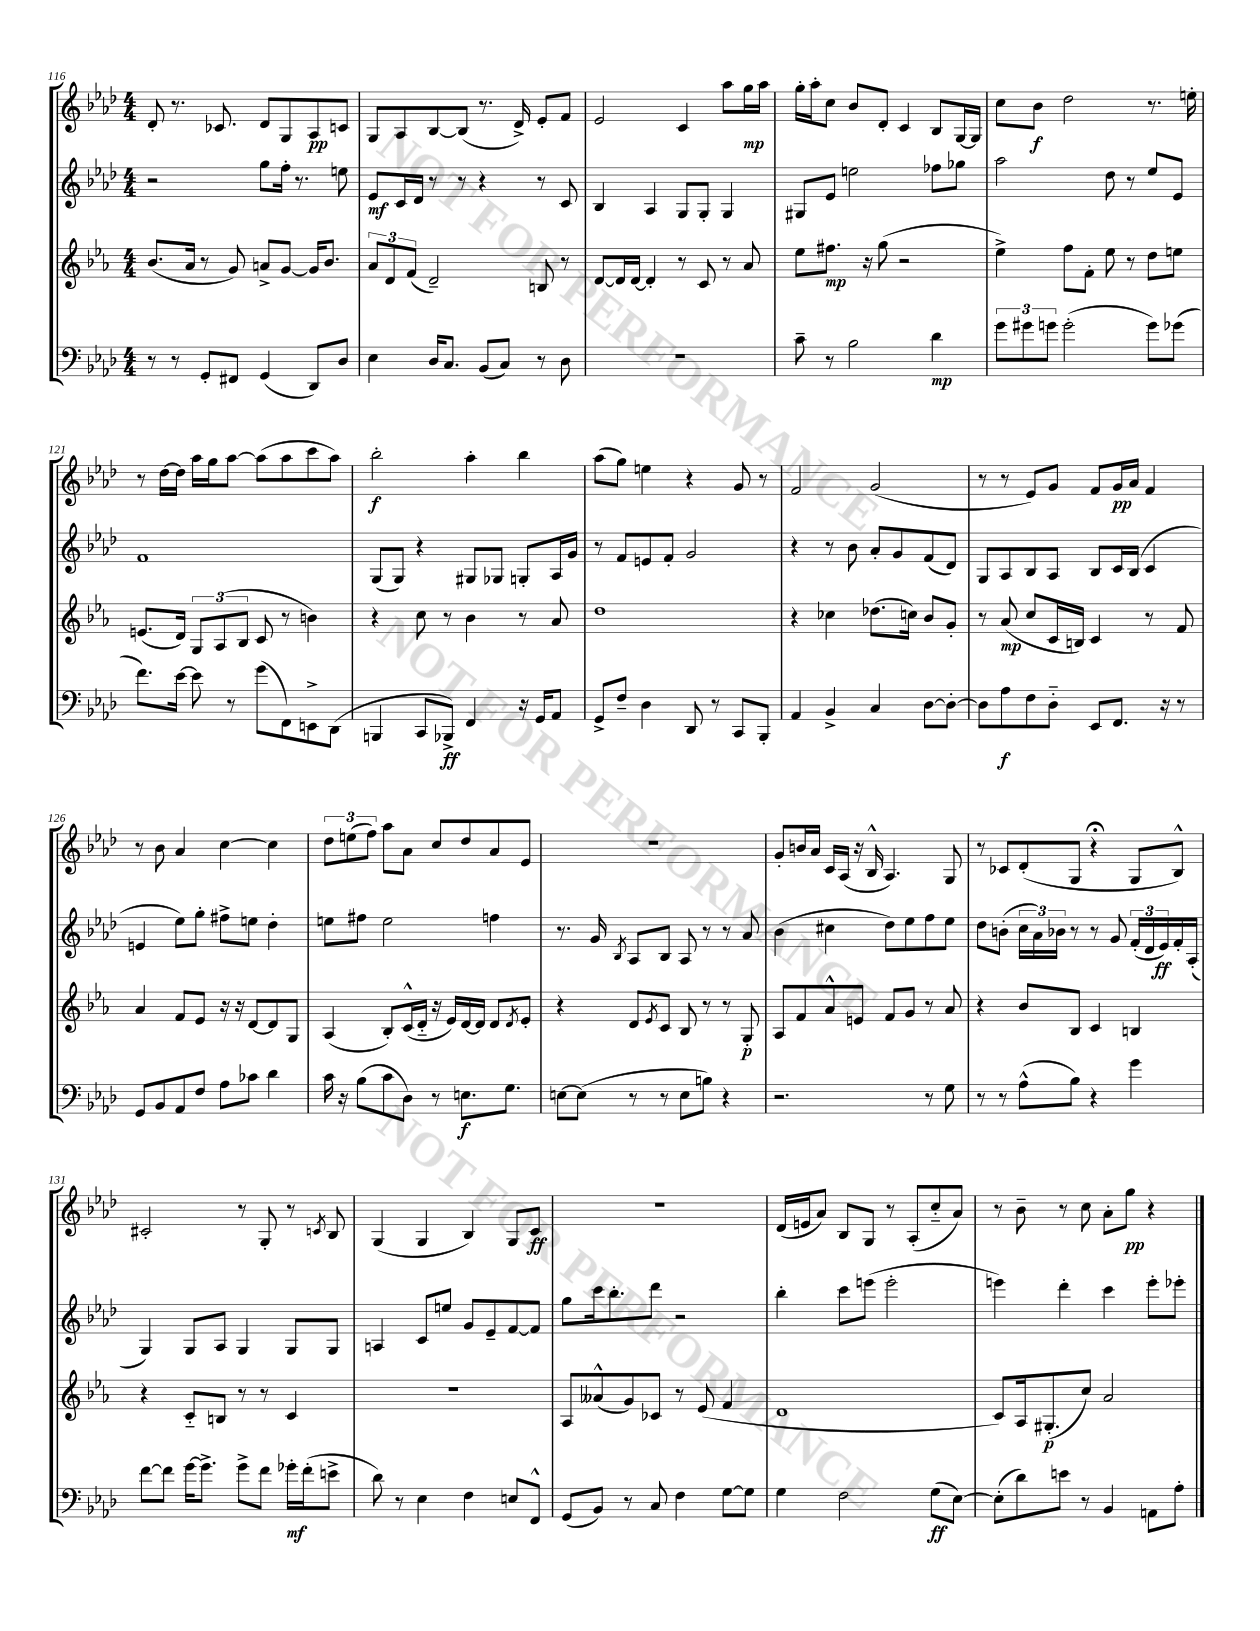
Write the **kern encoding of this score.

**kern	**dynam	**kern	**dynam	**kern	**dynam	**kern	**dynam
*part4	*part4	*part3	*part3	*part2	*part2	*part1	*part1
*staff4	*staff4	*staff3	*staff3	*staff2	*staff2	*staff1	*staff1
*clefF4	*	*clefG2	*	*clefG2	*	*clefG2	*
*k[b-e-a-d-]	*	*k[b-e-a-]	*	*k[b-e-a-d-]	*	*k[b-e-a-d-]	*
*M4/4	*	*M4/4	*	*M4/4	*	*M4/4	*
=116	=116	=116	=116	=116	=116	=116	=116
8r	.	(8.b-/L	.	2r	.	8d-'/	.
8r	.	.	.	.	.	8.r	.
.	.	16a-/Jk	.	.	.	.	.
8GG'/L	.	8r	.	.	.	.	.
.	.	.	.	.	.	8.c-X/	.
8FF#X/J	.	8g/)	.	.	.	.	.
(4GG/	.	8an^/L	.	8gg\L	.	8d-/L	.
.	.	[8g/J	.	16ff'\Jk	.	8G/	.
.	.	.	.	8.r	.	.	.
8DD-/L)	.	16g/KL]	.	.	.	8A-/	pp
.	.	8.b-/J	.	.	.	.	.
8D-/J	.	.	.	8een\	.	8cn/J	.
=117	=117	=117	=117	=117	=117	=117	=117
4E-\	.	12a-/L	.	8e-/L	mf	8G/L	.
.	.	12d/	.	.	.	.	.
.	.	.	.	16c/L	.	8A-/	.
.	.	(12f/J	.	.	.	.	.
.	.	.	.	16d-/JJ	.	.	.
16D-/KL	.	2d~/)	.	8r	.	[8B-/	.
8.C/J	.	.	.	.	.	.	.
.	.	.	.	8r	.	(8B-/J]	.
(8BB-/L	.	.	.	4r	.	8.r	.
8C/J)	.	.	.	.	.	.	.
.	.	.	.	.	.	16d-^/)	.
8r	.	8Bn/	.	8r	.	8e-'/L	.
8D-\	.	8r	.	8c/	.	8f/J	.
=118	=118	=118	=118	=118	=118	=118	=118
1r	.	[8d/L	.	4B-/	.	2e-/	.
.	.	16d/L]	.	.	.	.	.
.	.	[16d/JJ	.	.	.	.	.
.	.	4d'/]	.	4A-/	.	.	.
.	.	8r	.	8G/L	.	4c/	.
.	.	8c/	.	8G'/J	.	.	.
.	.	8r	.	4G/	.	8aa-\L	.
.	.	8a-/	.	.	.	16gg\L	mp
.	.	.	.	.	.	16aa-\JJ	.
=119	=119	=119	=119	=119	=119	=119	=119
8c~\	.	8ee-\L	.	8G#X/L	.	16gg'\LL	.
.	.	.	.	.	.	16aa-'\J	.
8r	.	8.ff#X\J	mp	8e-/J	.	8cc\J	.
2B-\	.	.	.	2een\	.	8b-/L	.
.	.	16r	.	.	.	.	.
.	.	(8gg\	.	.	.	8d-'/J	.
.	.	2r	.	.	.	4c/	.
4d-\	mp	.	.	8ff-X\L	.	8B-/L	.
.	.	.	.	8gg-X\J	.	[16G/L	.
.	.	.	.	.	.	16G/JJ]	.
=120	=120	=120	=120	=120	=120	=120	=120
12g\L	.	4ee-^\)	.	2aa-\	.	8cc\L	.
12g#X\	.	.	.	.	.	.	.
.	.	.	.	.	.	8b-\J	f
12gn\J	.	.	.	.	.	.	.
(2g'\	.	8ff\L	.	.	.	2dd-\	.
.	.	8f'\J	.	.	.	.	.
.	.	8ee-\	.	8dd-\	.	.	.
.	.	8r	.	8r	.	.	.
8g\L)	.	8dd\L	.	8ee-/L	.	8.r	.
(8g-X\J	.	8een\J	.	8e-/J	.	.	.
.	.	.	.	.	.	16een'\	.
!!LO:LB:g=z
=121	=121	=121	=121	=121	=121	=121	=121
8.f\L)	.	(8.en/L	.	1f	.	8r	.
.	.	.	.	.	.	[16dd-\LL	.
[16e-\Jk	.	16d/Jk)	.	.	.	16dd-\JJ]	.
8e-\]	.	12G/L	.	.	.	16aa-\LL	.
.	.	.	.	.	.	16gg\J	.
.	.	(12A-/	.	.	.	.	.
8r	.	.	.	.	.	[8aa-\J	.
.	.	12B-/J	.	.	.	.	.
(8g\L	.	8c/	.	.	.	(8aa-\L]	.
8FF\)	.	8r	.	.	.	8aa-\	.
8EEn^\	.	4bn\)	.	.	.	8ccc\	.
(8DD-\J	.	.	.	.	.	8aa-\J)	.
=122	=122	=122	=122	=122	=122	=122	=122
4BBBn/	.	4r	.	(8G/L	.	2bb-'\	f
.	.	.	.	8G/J)	.	.	.
8CC/L	.	8cc\	.	4r	.	.	.
8BBB-X^/J)	ff	8r	.	.	.	.	.
4FF/	.	4b-\	.	8G#X/L	.	4aa-'\	.
.	.	.	.	8G-X/J	.	.	.
16r	.	8r	.	8Gn'/L	.	4bb-\	.
16GG/KL	.	.	.	.	.	.	.
8AA-/J	.	8a-/	.	16A-/L	.	.	.
.	.	.	.	16g/JJ	.	.	.
=123	=123	=123	=123	=123	=123	=123	=123
8GG^/L	.	1dd	.	8r	.	(8aa-\L	.
8F~/J	.	.	.	8f/L	.	8gg\J)	.
4D-\	.	.	.	8en/	.	4een\	.
.	.	.	.	8f'/J	.	.	.
8DD-/	.	.	.	2g/	.	4r	.
8r	.	.	.	.	.	.	.
8CC/L	.	.	.	.	.	8g/	.
8BBB-'/J	.	.	.	.	.	8r	.
=124	=124	=124	=124	=124	=124	=124	=124
4AA-/	.	4r	.	4r	.	2f/	.
4BB-^/	.	4cc-X\	.	8r	.	.	.
.	.	.	.	8b-\	.	.	.
4C/	.	(8.dd-X\L	.	8a-'/L	.	(2g/	.
.	.	.	.	8g/	.	.	.
.	.	16ccn\Jk)	.	.	.	.	.
[8D-\L	.	8b-/L	.	(8f/	.	.	.
8D-'\J_	.	8g'/J	.	8d-/J)	.	.	.
=125	=125	=125	=125	=125	=125	=125	=125
8D-\L]	.	8r	.	8G/L	.	8r	.
8A-\	f	(8a-/	mp	8A-/	.	8r	.
8F\	.	8cc/L	.	8B-/	.	8e-/L)	.
8D-\J	.	16c/L	.	8A-/J	.	8g/J	.
.	.	16Bn/JJ)	.	.	.	.	.
8EE-/L	.	4c/	.	8B-/L	.	8f/L	.
8.FF/J	.	.	.	16c/L	.	16g/L	pp
.	.	.	.	(16B-/JJ	.	16a-/JJ	.
.	.	8r	.	4c/	.	4f/	.
16r	.	.	.	.	.	.	.
8r	.	8f/	.	.	.	.	.
!!LO:LB:g=z
=126	=126	=126	=126	=126	=126	=126	=126
8GG/L	.	4a-/	.	4en/	.	8r	.
8BB-/	.	.	.	.	.	8b-\	.
8AA-/	.	8f/L	.	8ee-\L)	.	4a-/	.
8F/J	.	8e-/J	.	8gg'\J	.	.	.
8A-\L	.	16r	.	8ff#X^\L	.	[4cc\	.
.	.	16r	.	.	.	.	.
8c-X\J	.	[8d/L	.	8een\J	.	.	.
4d-\	.	8d/]	.	4dd-'\	.	4cc\]	.
.	.	8G/J	.	.	.	.	.
=127	=127	=127	=127	=127	=127	=127	=127
16c\	.	(4A-/	.	8een\L	.	12dd-\L	.
16r	.	.	.	.	.	.	.
.	.	.	.	.	.	(12een\	.
(8B-\L	.	.	.	8ff#X\J	.	.	.
.	.	.	.	.	.	12ff\J)	.
8c\	.	8B-'/L)	.	2ee\	.	8aa-\L	.
8D-\J)	.	(16c^^/L	.	.	.	8a-\J	.
.	.	16d/JJ	.	.	.	.	.
8r	.	16r	.	.	.	8cc/L	.
.	.	16e-/LL)	.	.	.	.	.
8.En\L	f	[16d/	.	.	.	8dd-/	.
.	.	16d/JJ]	.	.	.	.	.
.	.	8d/L	.	4ffn\	.	8a-/	.
8.G\J	.	.	.	.	.	.	.
.	.	8qd/	.	.	.	.	.
.	.	8e-'/J	.	.	.	8e-/J	.
=128	=128	=128	=128	=128	=128	=128	=128
[8En\L	.	4r	.	8.r	.	1r	.
(8E\J]	.	.	.	.	.	.	.
.	.	.	.	16g/	.	.	.
.	.	.	.	8qB-/	.	.	.
8r	.	8d/L	.	8A-/L	.	.	.
.	.	8qe-/	.	.	.	.	.
8r	.	8c/J	.	8B-/J	.	.	.
8E\L	.	8B-/	.	8A-/	.	.	.
8Bn\J)	.	8r	.	8r	.	.	.
4r	.	8r	.	8r	.	.	.
.	.	8G'/	p	8a-/	.	.	.
=129	=129	=129	=129	=129	=129	=129	=129
2.r	.	8A-/L	.	(4b-\	.	8g'/L	.
.	.	8f/	.	.	.	16bn/L	.
.	.	.	.	.	.	16a-/JJ	.
.	.	8a-^^/	.	4cc#X\	.	16c/LL	.
.	.	.	.	.	.	(16A-/JJ	.
.	.	8en/J	.	.	.	16r	.
.	.	.	.	.	.	16B-^^/	.
.	.	8f/L	.	8dd-\L)	.	4.A-/)	.
.	.	8g/J	.	8ee-\	.	.	.
8r	.	8r	.	8ff\	.	.	.
8G\	.	8a-/	.	8ee-\J	.	8G/	.
=130	=130	=130	=130	=130	=130	=130	=130
8r	.	4r	.	8dd-\L	.	8r	.
8r	.	.	.	(8bn'\J	.	8c-X/L	.
(8A-^^\L	.	8b-/L	.	24cc\LL	.	(8d-'/	.
.	.	.	.	24a-\)	.	.	.
.	.	.	.	24b-X\JJ	.	.	.
8B-\J)	.	8B-/J	.	8r	.	8G/J	.
4r	.	4c/	.	8r	.	4r;<	.
.	.	.	.	8g/	.	.	.
4g\	.	4Bn/	.	(24f'/LL	.	8G/L	.
.	.	.	.	24d-/	.	.	.
.	.	.	.	24e-/)	ff	.	.
.	.	.	.	16f'/	.	8B-^^/J)	.
.	.	.	.	(16A-'/JJ	.	.	.
!!LO:LB:g=z
=131	=131	=131	=131	=131	=131	=131	=131
[8f\L	.	4r	.	4G/)	.	2c#X'/	.
8f\J]	.	.	.	.	.	.	.
[16g\KL	.	8c/L	.	8G/L	.	.	.
8.g^\J]	.	.	.	.	.	.	.
.	.	8Bn/J	.	8A-/J	.	.	.
8g^\L	.	8r	.	4G/	.	8r	.
8f\J	.	8r	.	.	.	8G'/	.
16g-X'\LL	mf	4c/	.	8G/L	.	8r	.
(16f'\J	.	.	.	.	.	.	.
.	.	.	.	.	.	8qcn/	.
8en^\J	.	.	.	8G/J	.	8B-/	.
=132	=132	=132	=132	=132	=132	=132	=132
8d-\)	.	1r	.	4An/	.	(4G/	.
8r	.	.	.	.	.	.	.
4E-\	.	.	.	8c/L	.	4G/	.
.	.	.	.	8een/J	.	.	.
4F\	.	.	.	8g/L	.	4B-/)	.
.	.	.	.	8e-~/	.	.	.
8En/L	.	.	.	[8f/	.	8G/L	.
8FF^^/J	.	.	.	8f/J]	.	8c/J	ff
=133	=133	=133	=133	=133	=133	=133	=133
(8GG/L	.	8A-/L	.	8gg\L	.	1r	.
8BB-/J)	.	(8a--X^^/	.	16ccc\k	.	.	.
.	.	.	.	8.bb-'\	.	.	.
8r	.	8g/)	.	.	.	.	.
8C/	.	8c-X/J	.	8ddd-\J	.	.	.
4F\	.	8r	.	2r	.	.	.
.	.	(8e-/	.	.	.	.	.
[8G\L	.	4f/	.	.	.	.	.
8G\J]	.	.	.	.	.	.	.
=134	=134	=134	=134	=134	=134	=134	=134
4G\	.	1d	.	4bb-'\	.	(16d-/LL	.
.	.	.	.	.	.	16en/J	.
.	.	.	.	.	.	8a-/J)	.
2F\	.	.	.	8ccc\L	.	8B-/L	.
.	.	.	.	(8eeen\J	.	8G/J	.
.	.	.	.	2eee'\	.	8r	.
.	.	.	.	.	.	(8A-'/L	.
(8G\L	ff	.	.	.	.	8cc/	.
[8E-\J)	.	.	.	.	.	8a-/J)	.
=135	=135	=135	=135	=135	=135	=135	=135
(8E-'\L]	.	8c/L)	.	4eeen\)	.	8r	.
8d-\)	.	16A-/k	.	.	.	8b-~\	.
.	.	(8.G#X'/	p	.	.	.	.
8en\J	.	.	.	4ddd-'\	.	8r	.
8r	.	8cc/J)	.	.	.	8cc\	.
4BB-/	.	2a-/	.	4ccc\	.	8a-'\L	.
.	.	.	.	.	.	8gg\J	pp
8AAn\L	.	.	.	8eee'\L	.	4r	.
8A-'\J	.	.	.	8eee-X'\J	.	.	.
==	==	==	==	==	==	==	==
*-	*-	*-	*-	*-	*-	*-	*-
